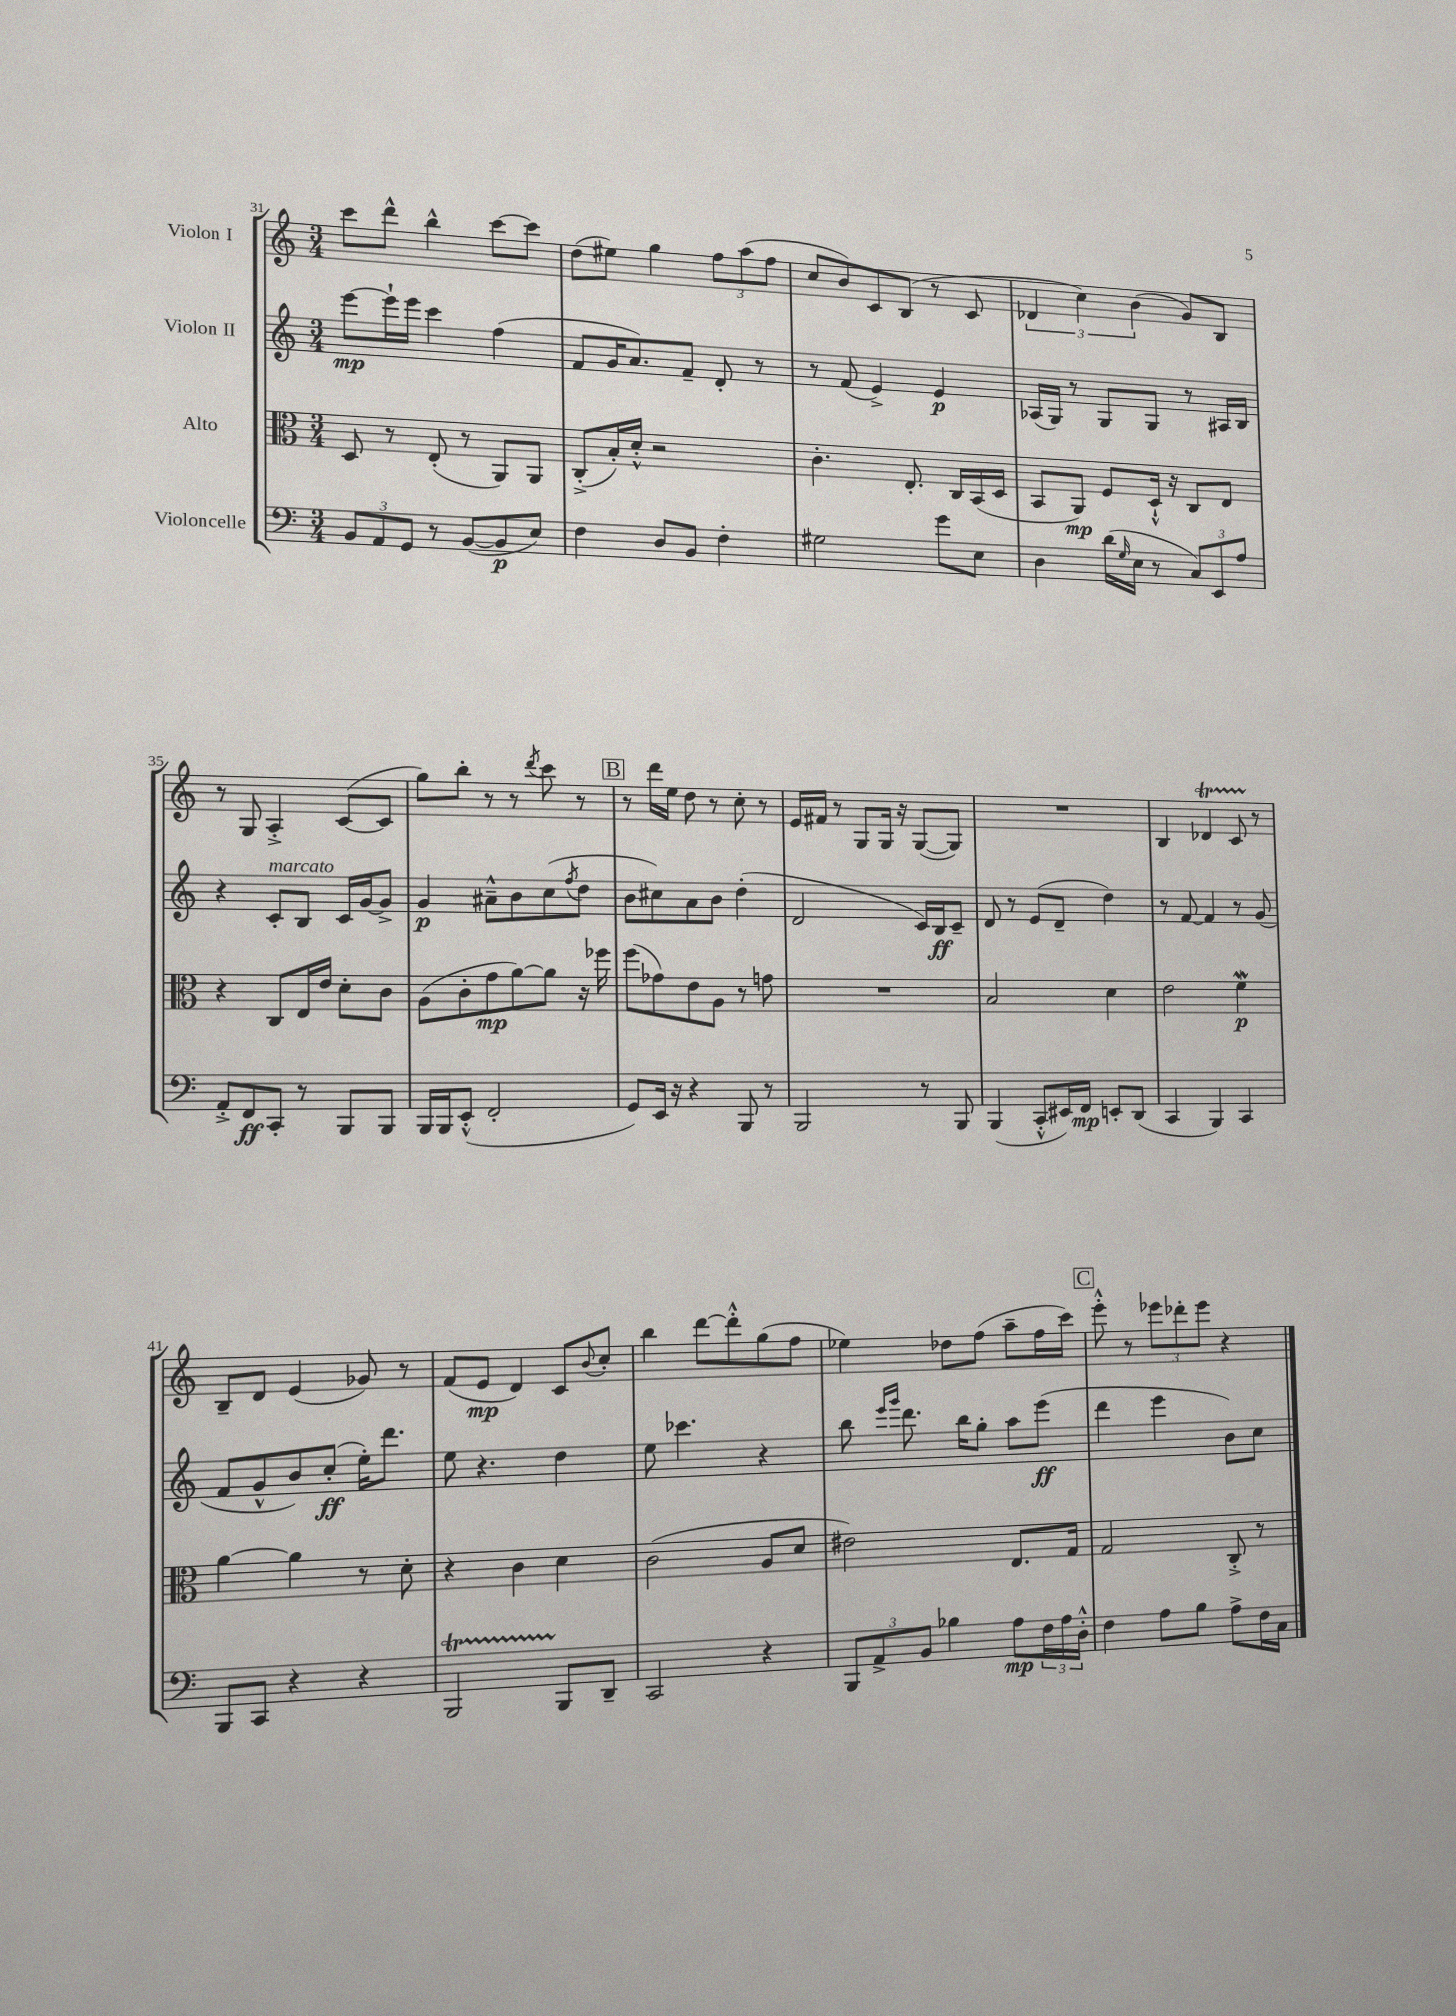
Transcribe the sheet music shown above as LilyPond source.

<<
\new StaffGroup <<
\new Staff = "s0" \with { instrumentName = "Violon I" } {
    \clef treble \key c \major \numericTimeSignature \time 3/4
    c'''8 d'''8-^ b''4-^ c'''8~ c'''8 |
    d''8( eis''8) g''4 \tuplet 3/2 { f''8 a''8( f''8 } |
    c''8 b'8) c'8 b8( r8 c'8 |
    \tuplet 3/2 { des'4 c''4) b'4( } g'8) b8 |
    r8 g8 a4-.-> c'8~( c'8 |
    g''8) b''8-. r8 r8 \acciaccatura { d'''8 } c'''8 r8 |
    \mark \markup { \box "B" } r8 d'''16 e''16 d''8 r8 c''8-. r8 |
    e'16 fis'16 r8 g8 g16 r16 g8~( g8) |
    R2. |
    b4 des'4\startTrillSpan c'8 r8\stopTrillSpan |
    b8-- d'8 e'4( ges'8) r8 |
    f'8( e'8\mp d'4) c'8 \appoggiatura { b'8 } c''8-. |
    b''4 d'''8~ d'''8-.-^ g''8( f''8 |
    ees''4) des''8 f''8( a''8-- f''16 c'''16) |
    \mark \markup { \box "C" } e'''8-.-^ r8 \tuplet 3/2 { ees'''8 des'''8-. ees'''8 } r4 \bar "|." |
}
\new Staff = "s1" \with { instrumentName = "Violon II" } {
    \clef treble \key c \major \numericTimeSignature \time 3/4
    e'''8~\mp e'''16-! e'''16 c'''4 f''4( |
    f'8 g'16 a'8.) f'8-- d'8-. r8 |
    r8 f'8( e'4->) e'4\p |
    aes16( g16) r8 g8 g8 r8 ais16 b16 |
    r4 c'8-.^\markup { \italic "marcato" } b8 c'16 g'16~ g'8-> |
    g'4\p ais'8---^ b'8 c''8( \acciaccatura { f''8 } d''8 |
    \mark \markup { \box "B" } b'8 cis''8) a'8 b'8 d''4-.( |
    d'2 c'16) b16\ff c'8-- |
    d'8 r8 e'8( d'8-- d''4) |
    r8 f'8~ f'4 r8 g'8( |
    f'8 g'8-^ b'8) c''8-.\ff( e''16-.) d'''8. |
    e''8 r4. d''4 |
    e''8 ces'''4. r4 |
    b''8 \grace { e'''16 g'''16 } d'''8. b''16 g''8-. a''8 e'''8\ff( |
    \mark \markup { \box "C" } d'''4 e'''4 b'8) c''8 \bar "|." |
}
\new Staff = "s2" \with { instrumentName = "Alto" } {
    \clef alto \key c \major \numericTimeSignature \time 3/4
    d8 r8 e8-.( r8 a,8) a,8 |
    c8-.->( b16-.) d'16-.-^ r2 |
    c'4.-. e8.-. c16 b,16( d16 |
    b,8 a,8\mp) f8 d16-!-^ r16 c8 e8 |
    r4 c8 e16 e'16 d'8-. c'8 |
    a8( c'8-. g'8\mp a'8~) a'8 r16 fes''16 |
    \mark \markup { \box "B" } f''8( ges'8) e'8 a8 r8 g'8 |
    R2. |
    b2 d'4 |
    e'2 f'4\mordent\p |
    a'4~ a'4 r8 d'8-. |
    r4 c'4 d'4 |
    c'2( a8 d'8 |
    eis'2) e8. g16 |
    \mark \markup { \box "C" } g2 c8-.-> r8 \bar "|." |
}
\new Staff = "s3" \with { instrumentName = "Violoncelle" } {
    \clef bass \key c \major \numericTimeSignature \time 3/4
    \tuplet 3/2 { b,8 a,8 g,8 } r8 b,8~( b,8\p e8) |
    f4 d8 b,8 f4-. |
    gis2 g'8 e8 |
    d4 d'16( \grace { g16 } e16 r8 \tuplet 3/2 { c8) e,8 a8 } |
    a,8-.-> f,8\ff c,8-. r8 b,,8 b,,8 |
    b,,16 b,,16 e,8-.-^( f,2-. |
    \mark \markup { \box "B" } g,8) e,16 r16 r4 b,,8 r8 |
    b,,2 r8 b,,8 |
    b,,4( c,8-.-^ eis,16) f,16\mp e,8-. d,8( |
    c,4 b,,4) c,4 |
    b,,8 c,8 r4 r4 |
    b,,2\startTrillSpan b,,8\stopTrillSpan d,8-- |
    c,2 r4 |
    \tuplet 3/2 { b,,8 a,8-> b,8 } bes4 a8\mp \tuplet 3/2 { f16 a16 d16-.-^ } |
    \mark \markup { \box "C" } f4 a8 b8 a8-> f16 c16 \bar "|." |
}
>>
>>
\layout { \context { \Score currentBarNumber = #31 } }
